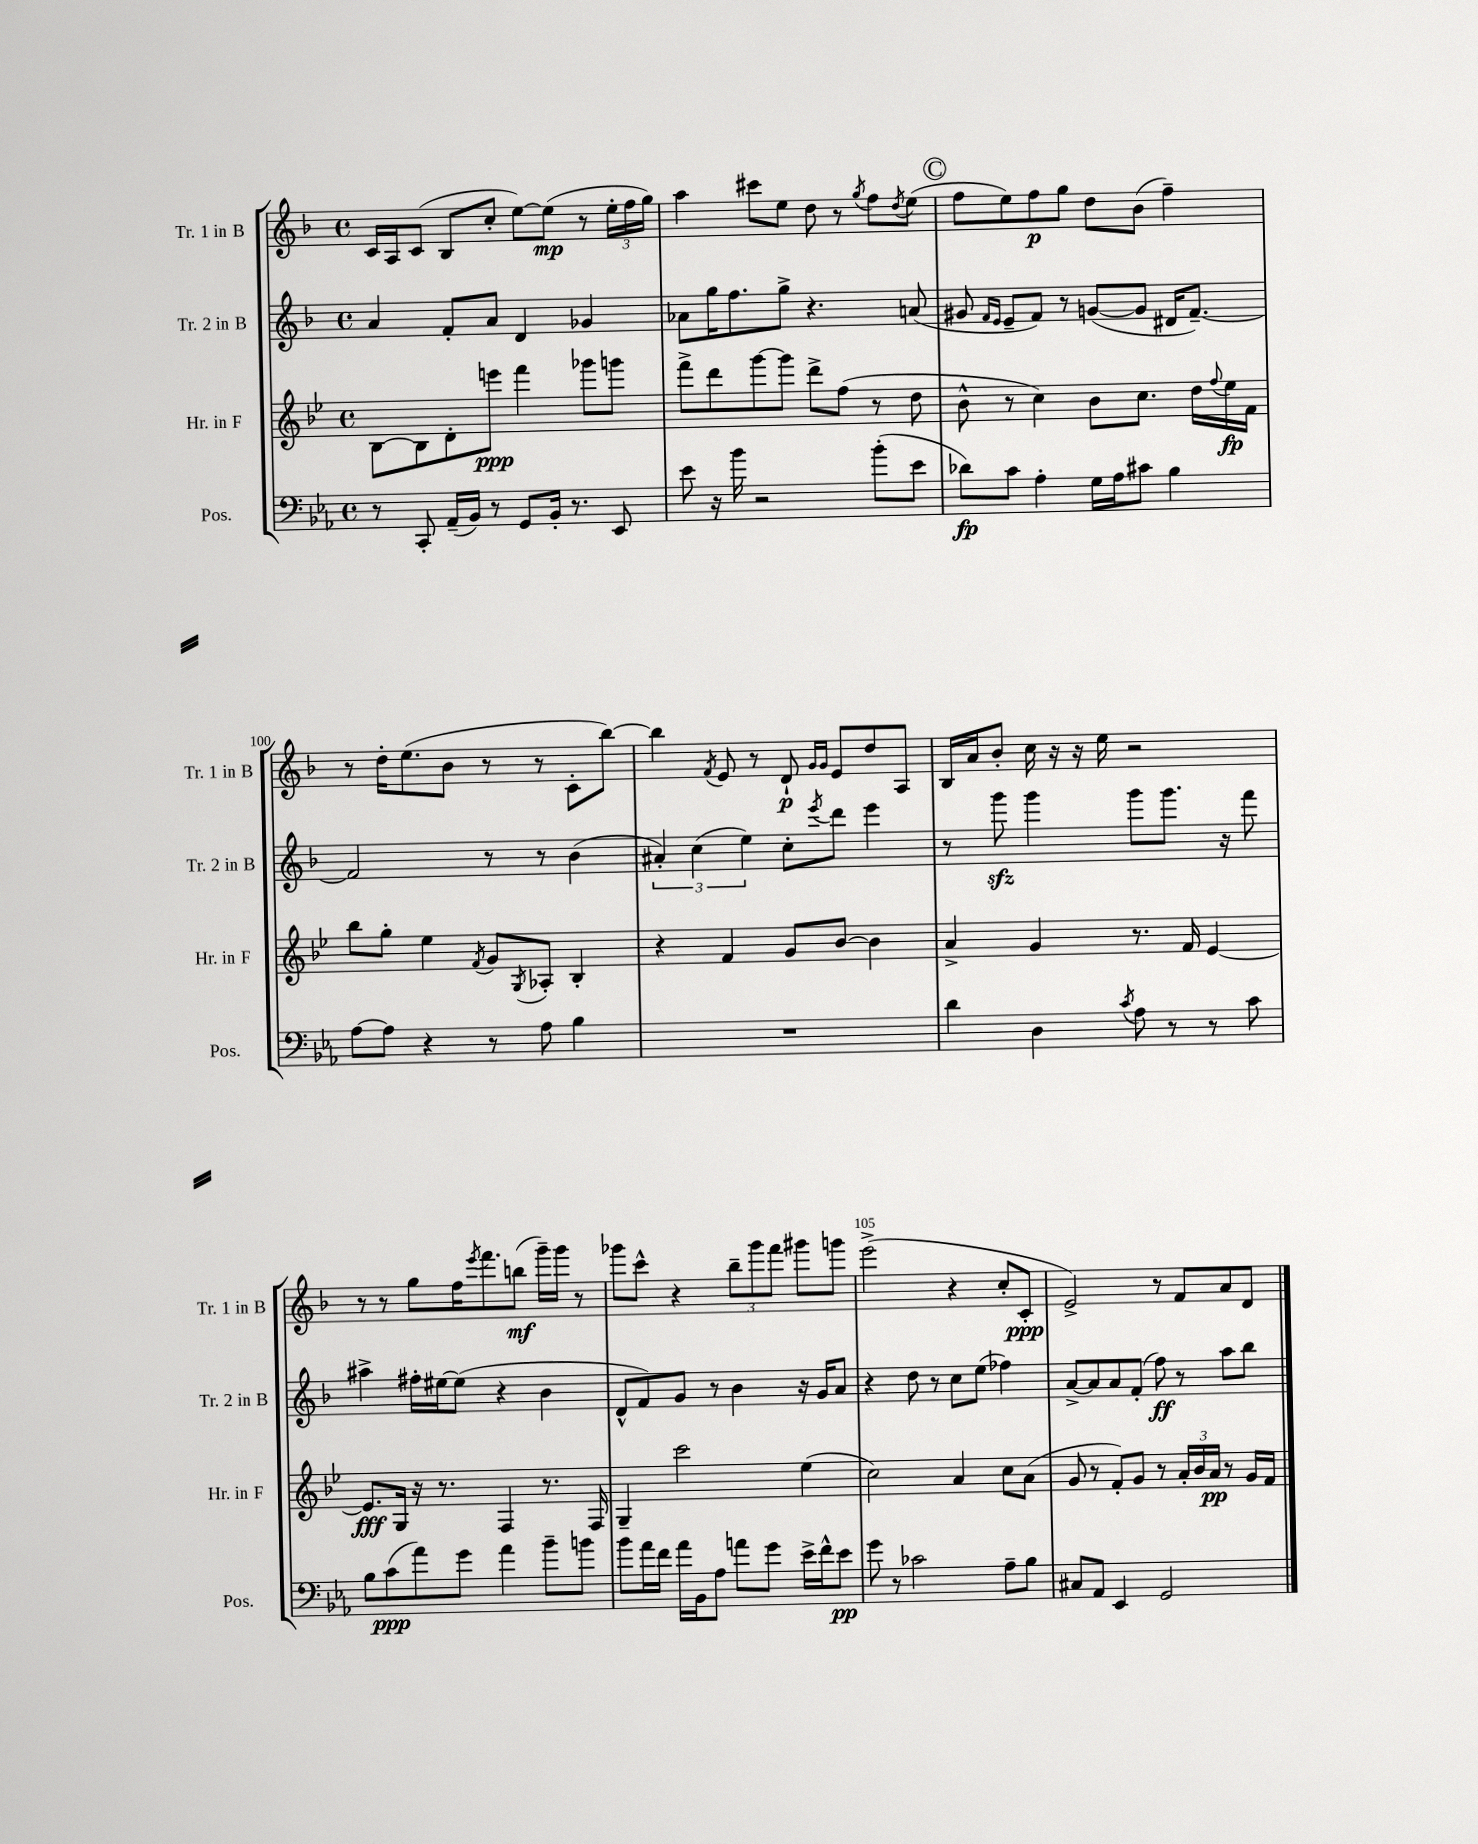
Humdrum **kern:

**kern	**dynam	**kern	**dynam	**kern	**dynam	**kern	**dynam
*part4	*part4	*part3	*part3	*part2	*part2	*part1	*part1
*staff4	*staff4	*staff3	*staff3	*staff2	*staff2	*staff1	*staff1
*I"Pos.	*	*I"Hr. in F	*	*I"Tr. 2 in B	*	*I"Tr. 1 in B	*
*I'Pos.	*	*I'Hr. in F	*	*I'Tr. 2 in B	*	*I'Tr. 1 in B	*
*clefF4	*	*clefG2	*	*clefG2	*	*clefG2	*
*k[b-e-a-]	*	*k[b-e-]	*	*k[b-]	*	*k[b-]	*
*M4/4	*	*M4/4	*	*M4/4	*	*M4/4	*
*met(c)	*	*met(c)	*	*met(c)	*	*met(c)	*
=97	=97	=97	=97	=97	=97	=97	=97
8r	.	[8B-\L	.	4a/	.	16c/LL	.
.	.	.	.	.	.	16A/J	.
8CC'/	.	8B-\]	.	.	.	(8c/J	.
(16AA-~/LL	.	8d'\	.	8f'/L	.	8B-/L	.
16BB-/JJ)	.	.	.	.	.	.	.
8r	.	8eeen\J	ppp	8a/J	.	8cc'/J	.
8GG/L	.	4fff\	.	4d/	.	[8ee\L)	.
16BB-'/Jk	.	.	.	.	.	(8ee\J]	mp
8.r	.	.	.	.	.	.	.
.	.	8ggg-X\L	.	4g-X/	.	8r	.
8EE-/	.	8gggn\J	.	.	.	24ee'\LL	.
.	.	.	.	.	.	24ff\	.
.	.	.	.	.	.	24gg\JJ)	.
=98	=98	=98	=98	=98	=98	=98	=98
8e-\	.	8fff^\L	.	8a-X\L	.	4aa\	.
16r	.	8ddd\	.	16gg\K	.	.	.
16b-\	.	.	.	8.ff\	.	.	.
2r	.	[8ggg\	.	.	.	8ccc#X\L	.
.	.	8ggg\J]	.	8gg^\J	.	8ee\J	.
.	.	8ddd^\L	.	4.r	.	8dd\	.
.	.	(8ff\J	.	.	.	8r	.
.	.	.	.	.	.	8qgg/	.
(8b-'\L	.	8r	.	.	.	8ff\L	.
.	.	.	.	.	.	8qdd/	.
8e-\J	.	8dd\	.	(8an/	.	(8ee\J	.
!!LO:REH:place=s1:t=C
=99	=99	=99	=99	=99	=99	=99	=99
8d-X\L)	fp	8b-^^\	.	8g#X/	.	8ff\L	.
.	.	.	.	16qqf/LL	.	.	.
.	.	.	.	16qqe/JJ	.	.	.
8c\J	.	8r	.	8e~/L	.	8ee\)	.
4A-'\	.	4cc\)	.	8f/J)	.	8ff\	p
.	.	.	.	8r	.	8gg\J	.
16G\LL	.	8b-\L	.	([8gn/L	.	8dd\L	.
16A-\J	.	.	.	.	.	.	.
8c#X\J	.	8.cc\J	.	8g/J]	.	(8b-\J	.
4B-\	.	.	.	16d#X/KL	.	4ff~\)	.
.	.	16dd\LL	.	[8.f~/J)	.	.	.
.	.	8qqff/	.	.	.	.	.
.	.	16ee-\	fp	.	.	.	.
.	.	16f\JJ	.	.	.	.	.
!!LO:LB:g=z
=100	=100	=100	=100	=100	=100	=100	=100
[8A-\L	.	8bb-\L	.	2f/]	.	8r	.
8A-\J]	.	8gg'\J	.	.	.	16dd'\KL	.
.	.	.	.	.	.	(8.ee\	.
4r	.	4ee-\	.	.	.	.	.
.	.	.	.	.	.	8b-\J	.
.	.	8qf/	.	.	.	.	.
8r	.	8g/L	.	8r	.	8r	.
.	.	8qG/	.	.	.	.	.
8A-\	.	8A-X'/J	.	8r	.	8r	.
4B-\	.	4B-'/	.	(4b-\	.	8c'\L	.
.	.	.	.	.	.	[8bb-\J)	.
=101	=101	=101	=101	=101	=101	=101	=101
1r	.	4r	.	6a#X'/)	.	4bb-\]	.
.	.	.	.	(6cc\	.	.	.
.	.	.	.	.	.	8qf/	.
.	.	4f/	.	.	.	8e/	.
.	.	.	.	6ee\)	.	.	.
.	.	.	.	.	.	8r	.
.	.	8g/L	.	8cc'\L	.	8d`/	p
.	.	.	.	.	.	16qqg/LL	.
.	.	.	.	8qeee/	.	16qqg/JJ	.
.	.	[8b-/J	.	8ddd\J	.	8e/L	.
.	.	4b-\]	.	4eee\	.	8dd/	.
.	.	.	.	.	.	8A/J	.
=102	=102	=102	=102	=102	=102	=102	=102
4d\	.	4a^/	.	8r	.	16B-/LL	.
.	.	.	.	.	.	16a/J	.
.	.	.	.	8gggzz\	.	8b-'/J	.
4D\	.	4g/	.	4ggg\	.	16cc\	.
.	.	.	.	.	.	16r	.
.	.	.	.	.	.	16r	.
.	.	.	.	.	.	16ee\	.
8qc/	.	.	.	.	.	.	.
8A-\	.	8.r	.	8ggg\L	.	2r	.
8r	.	.	.	8.ggg\J	.	.	.
.	.	16f/	.	.	.	.	.
8r	.	[4e-/	.	.	.	.	.
.	.	.	.	16r	.	.	.
8c\	.	.	.	8fff\	.	.	.
!!LO:LB:g=z
=103	=103	=103	=103	=103	=103	=103	=103
8B-\L	.	8.e-/L]	fff	4aa#X^\	.	8r	.
(8c\	ppp	.	.	.	.	8r	.
.	.	16G/Jk	.	.	.	.	.
8a-\)	.	16r	.	16ff#X'\LL	.	8gg\L	.
.	.	8.r	.	[16ee#X\J	.	.	.
8g\J	.	.	.	(8ee#\J]	.	16ff\K	.
.	.	.	.	.	.	8qeee/	.
.	.	.	.	.	.	8.fff\	.
4a-\	.	4F/	.	4r	.	.	.
.	.	.	.	.	.	(8bbn\J	mf
8b-~\L	.	8.r	.	4b-\	.	16ggg~\LL)	.
.	.	.	.	.	.	16ggg\JJ	.
8bn\J	.	.	.	.	.	8r	.
.	.	16F/	.	.	.	.	.
=104	=104	=104	=104	=104	=104	=104	=104
8b-\L	.	4G~/	.	8d^^/L	.	8ggg-X\L	.
16a-\L	.	.	.	8f/)	.	8ccc^^\J	.
16f\JJ	.	.	.	.	.	.	.
16a-\LL	.	2ccc\	.	8g/J	.	4r	.
16BB-\J	.	.	.	.	.	.	.
8A-\J	.	.	.	8r	.	.	.
8an\L	.	.	.	4b-\	.	12bb-~\L	.
.	.	.	.	.	.	12ggg-\	.
8g\J	.	.	.	.	.	.	.
.	.	.	.	.	.	12fff\J	.
16e-^\LL	.	(4ee-\	.	16r	.	8ggg#X\L	.
16f^^\J	.	.	.	16g/KL	.	.	.
8e-\J	pp	.	.	8a/J	.	8gggn\J	.
=105	=105	=105	=105	=105	=105	=105	=105
8g\	.	2cc\)	.	4r	.	(2eee^\	.
8r	.	.	.	.	.	.	.
2c-X\	.	.	.	8dd\	.	.	.
.	.	.	.	8r	.	.	.
.	.	4a/	.	8cc\L	.	4r	.
.	.	.	.	(8ee\J	.	.	.
8A-~\L	.	8cc\L	.	4ff-X\)	.	8cc'/L	.
8B-\J	.	(8a\J	.	.	.	8c'/J	ppp
=106	=106	=106	=106	=106	=106	=106	=106
8C#X/L	.	8g/	.	[8a^/L	.	2e^/)	.
8AA-/J	.	8r	.	8a/]	.	.	.
4EE-/	.	8f'/L)	.	8a/	.	.	.
.	.	8g/J	.	(8f'/J	.	.	.
2GG/	.	8r	.	8ff\)	ff	8r	.
.	.	24a'/LL	.	8r	.	8f/L	.
.	.	24b-/	.	.	.	.	.
.	.	24a/JJ	pp	.	.	.	.
.	.	8r	.	8aa\L	.	8a/	.
.	.	16g/LL	.	8bb-\J	.	8d/J	.
.	.	16f/JJ	.	.	.	.	.
==	==	==	==	==	==	==	==
*-	*-	*-	*-	*-	*-	*-	*-
